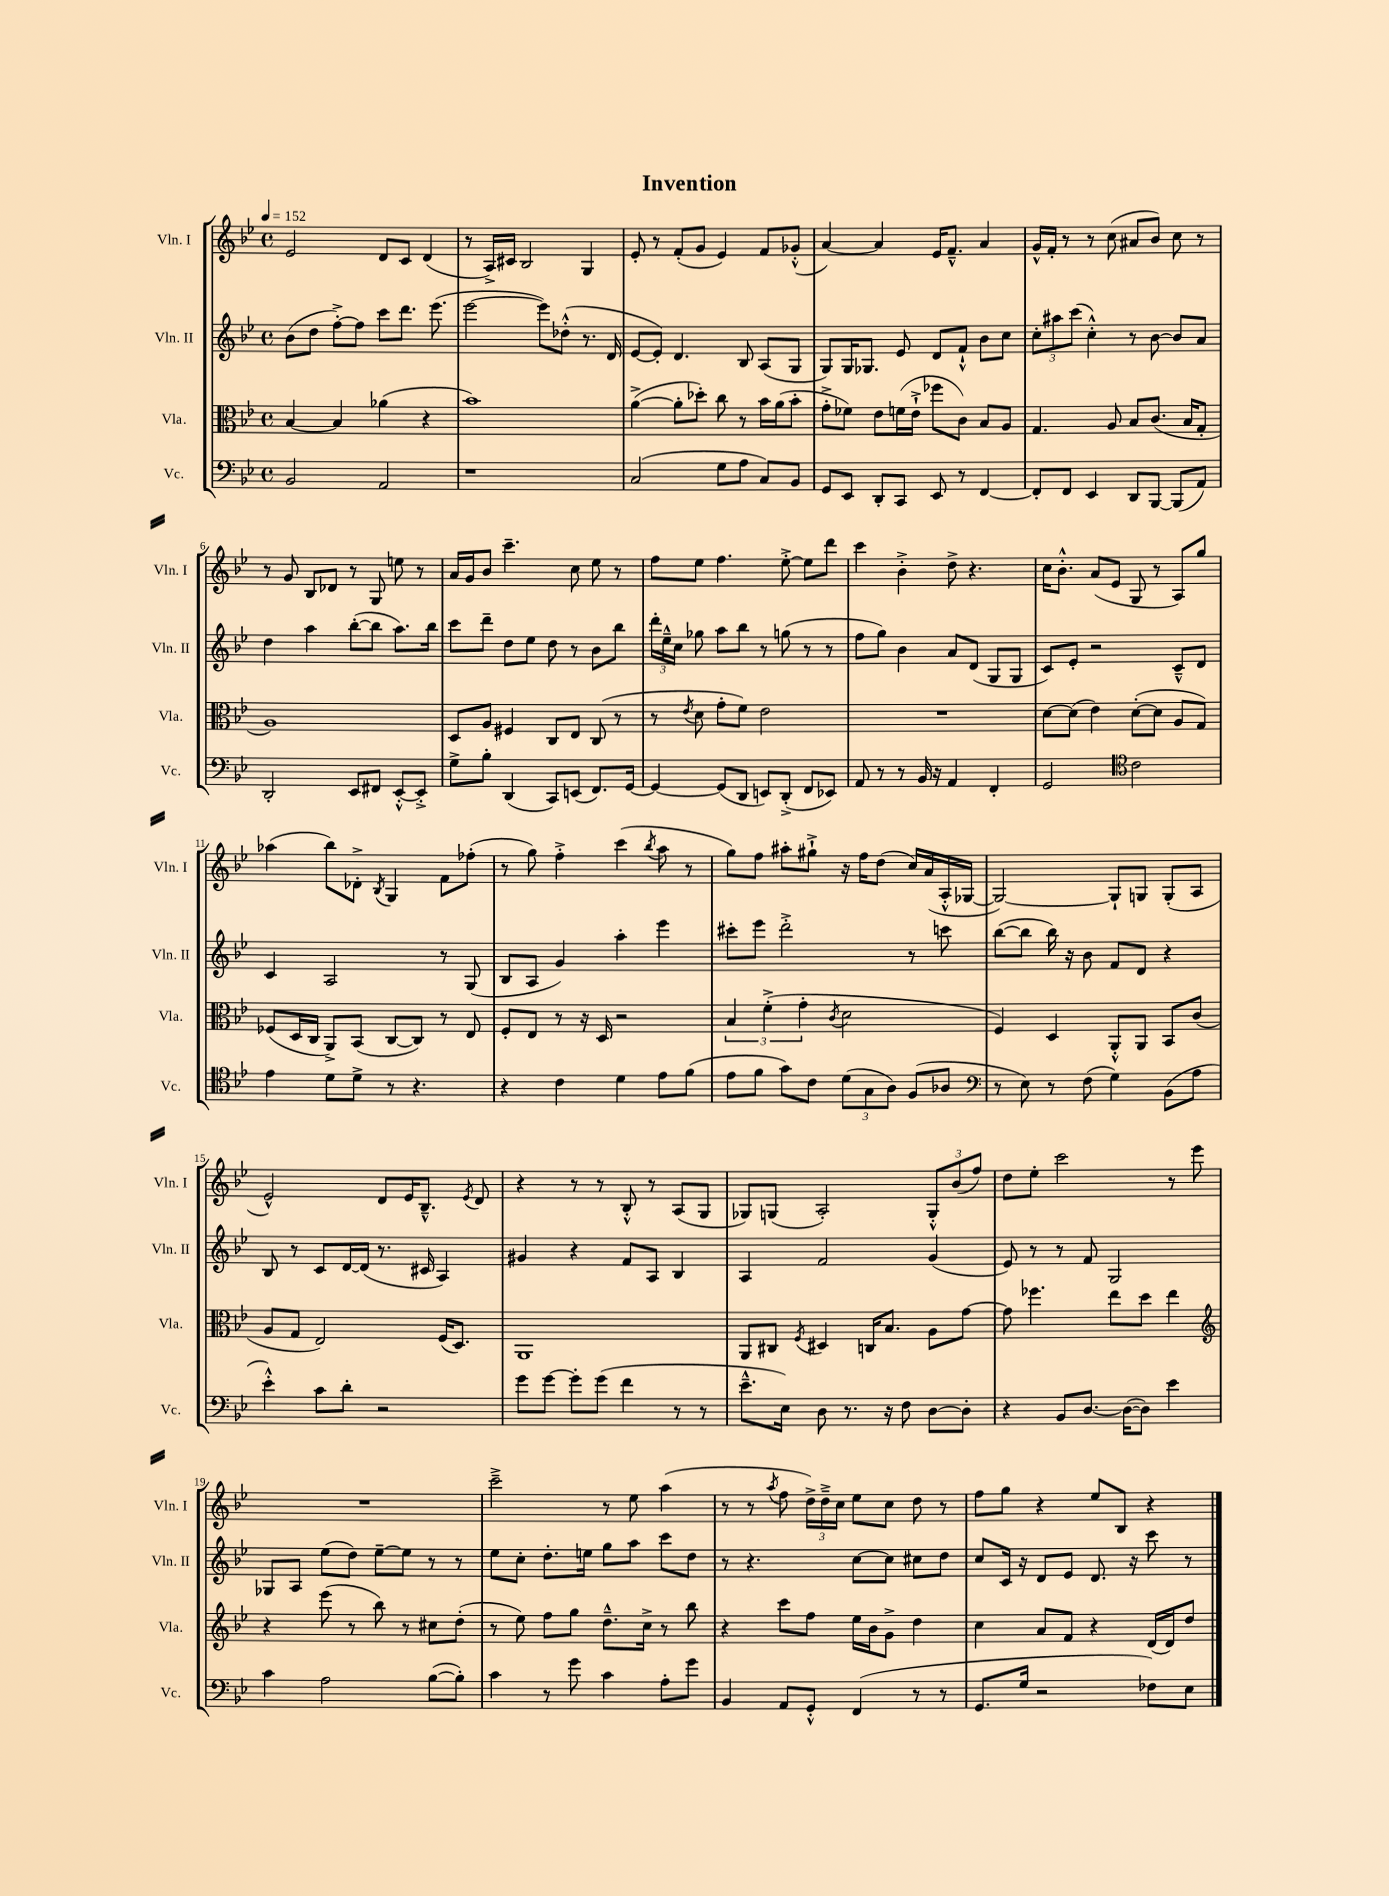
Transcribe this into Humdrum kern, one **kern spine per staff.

**kern	**kern	**kern	**kern
*staff4	*staff3	*staff2	*staff1
*clefF4	*clefC3	*clefG2	*clefG2
*k[b-e-]	*k[b-e-]	*k[b-e-]	*k[b-e-]
*M4/4	*M4/4	*M4/4	*M4/4
*met(c)	*met(c)	*met(c)	*met(c)
*MM152	*MM152	*MM152	*MM152
2BB-	[4B-	(8b-	2e-
.	.	8dd	.
.	4B-]	[8ff'^)	.
.	.	8ff]	.
2AA	(4a-	8ccc	8d
.	.	8.ddd	8c
.	4r	.	(4d
.	.	(8.eee-	.
=	=	=	=
1r	1b-)	[2eee-	8r
.	.	.	16A^)
.	.	.	16c#
.	.	.	2B-
.	.	8eee-])	.
.	.	(8dd-'^^	.
.	.	8.r	4G
.	.	16d	.
=	=	=	=
(2C	([4a^	[8e-	8e-'
.	.	8e-'])	8r
.	8a']	4.d	(8f'
.	8dd-')	.	8g
8G	8cc	.	4e-)
8A	8r	8B-	.
8C)	16b-	(8A	8f
.	(16a	.	.
8BB-	8b-'	8G	(8g-'^^
=	=	=	=
8GG	8g'^	8G)	[4a)
8EE-	8f-)	16G	.
.	.	8.G-	.
8DD'	8e-	.	4a]
8CC	(16f	8e-	.
.	16e-`^	.	.
8EE-	8ff-	8d	16e-
.	.	.	8.f~^^
8r	8c)	8f`^^	.
[4FF	8B-	8b-	4a
.	8A	8cc	.
=	=	=	=
8FF']	4.G	12cc'	16g^^
.	.	.	16f'
.	.	12aa#	.
8FF	.	.	8r
.	.	(12ccc	.
4EE-	.	4cc'^^)	8r
.	8A	.	(8cc
8DD	8B-	8r	8a#
[8BBB-	(8.c	[8b-	8b-)
(8BBB-]	.	8b-]	8cc
.	16B-	.	.
8AA)	8G'	8a	8r
=	=	=	=
2DD'	1A)	4dd	8r
.	.	.	8g
.	.	4aa	8B-
.	.	.	8d-
8EE-	.	([8bb-'	8r
8FF#	.	8bb-]	8G
[8EE-'^^	.	8.aa)	8ee
8EE-'^]	.	.	8r
.	.	16bb-	.
=	=	=	=
8G^	8D	8ccc	16a
.	.	.	16g
8B-'	8A	8ddd~	8b-
(4DD	4F#	8dd	4.ccc~
.	.	8ee-	.
8CC)	8C	8dd	.
(8EE	8E-	8r	8cc
8.FF)	(8C	8b-	8ee-
.	8r	8bb-	8r
[16GG	.	.	.
=	=	=	=
4GG_	8r	24ddd'	8ff
.	.	24ee-~^^	.
.	.	24cc	.
.	8qe-	.	.
.	8d	8gg-	8ee-
(8GG]	8g'	8aa	4.ff
8DD	8f)	8bb-	.
8EE)	2e-	8r	.
(8DD'^	.	(8gg	[8ee-'^
8FF	.	8r	8ee-]
8EE-)	.	8r	8ddd
=	=	=	=
8AA	1r	8ff	4ccc
8r	.	8gg)	.
8r	.	4b-	4b-'^
16BB-	.	.	.
16r	.	.	.
4AA	.	8a	8dd^
.	.	(8d	4.r
4FF'	.	8G	.
.	.	8G	.
=	=	=	=
2GG	[8d	8c)	16cc
.	.	.	8.b-'^^
.	(8d]	8e-'	.
.	4e-)	2r	(8a
.	.	.	8e-
*clefC4	*	*	*
2c	([8d'	.	8G
.	8d]	.	8r
.	8A	8c~^^	8A)
.	8G)	8d	8gg
=	=	=	=
4e-	(8F-	4c	(4aa-
.	16D	.	.
.	16C	.	.
8d	8AA^)	2A	8bb-)
8d^	(8BB-	.	8d-'^
.	.	.	8qB-
8r	[8C	.	4G
4.r	8C])	.	.
.	8r	8r	8f
.	8E-	(8G	(8ff-'
=	=	=	=
4r	8F'	8B-	8r
.	8E-	8A	8gg)
4c	8r	4g)	4ff'^
.	16r	.	.
.	16D	.	.
4d	2r	4aa'	(4ccc
.	.	.	8qbb-
8e-	.	4eee-	8aa
(8f	.	.	8r
=	=	=	=
8e-	6B-	8ccc#'	8gg)
8f	.	8eee-	8ff
.	(6f'^	.	.
8g)	.	2ddd'^	8aa#'
.	6g'	.	.
8c	.	.	8gg#`^
.	8qc	.	.
(12d	2d	.	16r
.	.	.	16ff
12G	.	.	.
.	.	.	(8dd
12A)	.	.	.
(8F	.	8r	16cc)
.	.	.	(16a
8A-	.	8ccc	16A'^^
.	.	.	[16G-
=	=	=	=
*clefF4	*	*	*
8r	4F)	([8bb-	2G-_)
8E-)	.	8bb-]	.
8r	4D	16bb-)	.
.	.	16r	.
(8F	.	8b-	.
4G)	8AA'^^	8f	8G-`]
.	8AA	8d	8G
(8BB-	8BB-	4r	(8G'
8A	(8c	.	8A
=	=	=	=
4e-'^^)	8A	8B-	2e-^^)
.	8G	8r	.
8c	2E-)	8c	.
8d'	.	[16d	.
.	.	(16d]	.
2r	.	8.r	8d
.	.	.	16e-
.	.	16c#	8.B-~^^
.	(16F	4A)	.
.	8.D)	.	.
.	.	.	8qe-
.	.	.	8d
=	=	=	=
8g	1AA	4g#	4r
[8g	.	.	.
8g']	.	4r	8r
(8g	.	.	8r
4f	.	8f	8B-'^^
.	.	8A	8r
8r	.	4B-	(8A
8r	.	.	8G
=	=	=	=
8.e-~^^	8AA	4A	8G-)
.	8C#	.	(8G
16E-)	.	.	.
.	8qF	.	.
8D	4D#	2f	2A')
8.r	.	.	.
.	16C	.	.
16r	8.B-	.	.
8F	.	.	.
[8D	8A	(4g	12G'^^
.	.	.	(12b-
8D']	[8g	.	.
.	.	.	12ff)
=	=	=	=
4r	8g]	8e-)	8dd
.	4.ff-	8r	8ee-'
8BB-	.	8r	2ccc
[8.D	.	8f	.
.	8ee-	2G	.
(16D_	.	.	.
8D])	8dd	.	.
4e-	4ee-	.	8r
.	.	.	8eee-
=	=	=	=
*	*clefG2	*	*
4c	4r	8G-	1r
.	.	8A	.
2A	(8eee-	(8ee-	.
.	8r	8dd)	.
.	8bb-)	[8ee-~	.
.	8r	8ee-]	.
([8B-	8cc#	8r	.
8B-'])	(8dd'	8r	.
=	=	=	=
4c	8r	8ee-	2ccc~^
.	8ee-)	8cc'	.
8r	8ff	8.dd'	.
8g	8gg	.	.
.	.	16ee	.
4c	8.dd~^^	8gg	8r
.	.	8aa	8ee-
.	16cc^	.	.
8A'	8r	8ccc	(4aa
8g	8bb-	8dd	.
=	=	=	=
4BB-	4r	8r	8r
.	.	4.r	8r
.	.	.	8qaa
8AA	8ccc	.	8ff
8GG'^^	8ff	.	24dd^)
.	.	.	24dd~^
.	.	.	24cc
(4FF	16ee-	[8cc	8ee-
.	16b-	.	.
.	8g^	8cc]	8cc
8r	4dd	8cc#	8dd
8r	.	8dd	8r
=	=	=	=
8.GG	4cc	8cc	8ff
.	.	16c	8gg
16G	.	16r	.
2r	8a	8d	4r
.	8f	8e-	.
.	4r	8.d	8ee-
.	.	.	8B-
.	.	16r	.
8F-)	(16d	8ccc	4r
.	16d)	.	.
8E-	8dd	8r	.
==	==	==	==
*-	*-	*-	*-
